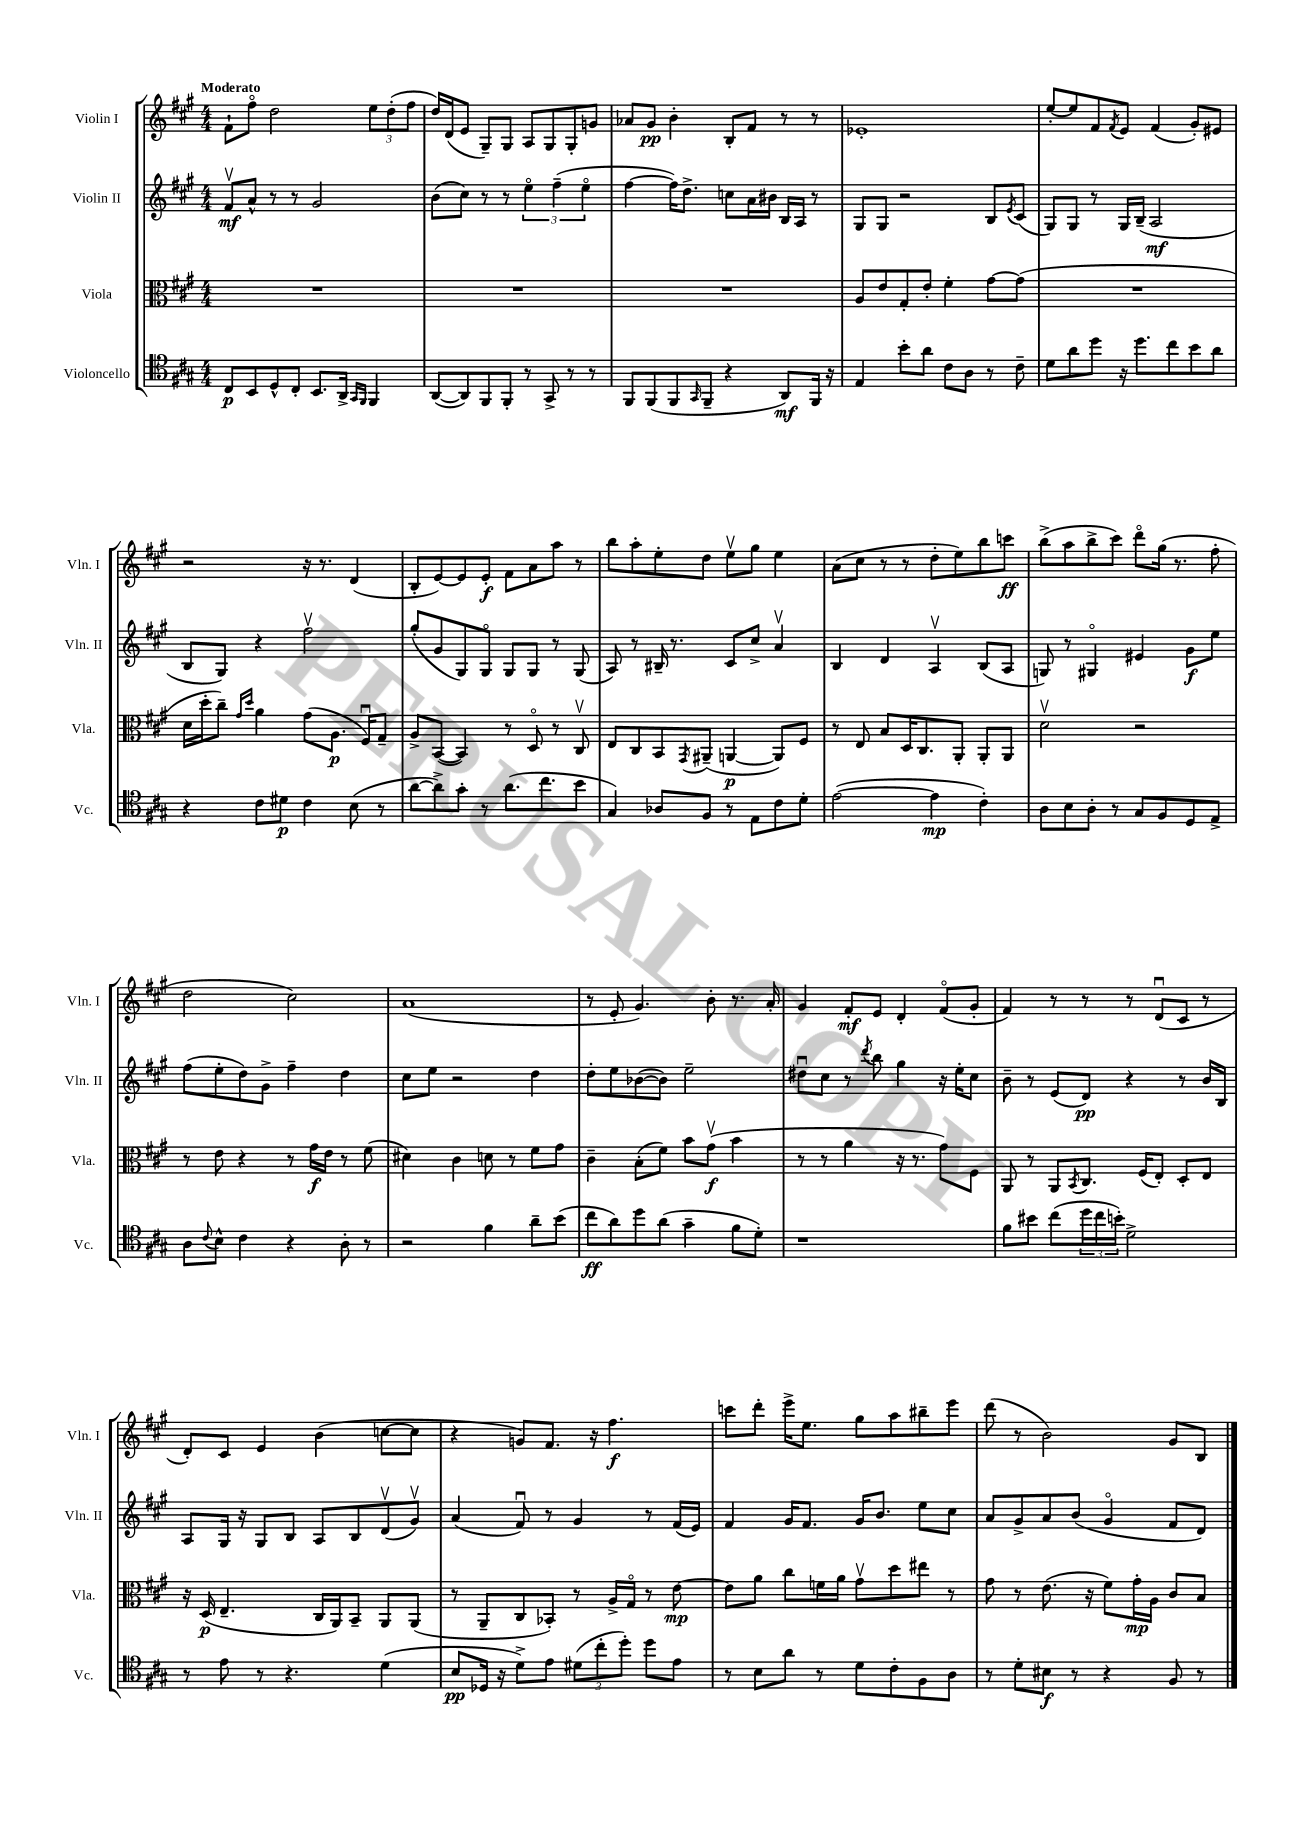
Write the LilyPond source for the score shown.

<<
\new StaffGroup <<
\new Staff = "s0" \with { instrumentName = "Violin I" shortInstrumentName = "Vln. I" } {
    \clef treble \key a \major \numericTimeSignature \time 4/4 \tempo "Moderato"
    fis'8-! fis''8\flageolet d''2 \tuplet 3/2 { e''8 d''8-.( fis''8 } |
    d''16) d'16( e'8 gis8--) gis8 a8 gis8 gis8-. g'8 |
    aes'8 gis'8\pp b'4-. b8-. fis'8 r8 r8 |
    ees'1-. |
    e''8~-. e''8 fis'8 \acciaccatura { fis'8 } e'8 fis'4( gis'8-.) eis'8 |
    r2 r16 r8. d'4( |
    b8-. e'8~) e'8 e'8-.\f fis'8 a'8 a''8 r8 |
    b''8 a''8-. e''8-. d''8 e''8\upbow gis''8 e''4 |
    a'8( cis''8 r8 r8 d''8-. e''8) b''8 c'''8\ff |
    b''8->( a''8 b''8-> cis'''8) d'''8\flageolet gis''16( r8. fis''8-. |
    d''2 cis''2) |
    a'1( |
    r8 e'8-. gis'4.) b'8-. r8. a'16-. |
    gis'4 fis'8-.\mf e'8 d'4-. fis'8\flageolet( gis'8-. |
    fis'4) r8 r8 r8 d'8\downbow( cis'8 r8 |
    d'8-.) cis'8 e'4 b'4( c''8~ c''8 |
    r4 g'8) fis'8. r16 fis''4.\f |
    c'''8 d'''8-. e'''16-> e''8. gis''8 a''8 bis''8-- e'''8 |
    d'''8( r8 b'2) gis'8 b8 \bar "|." |
}
\new Staff = "s1" \with { instrumentName = "Violin II" shortInstrumentName = "Vln. II" } {
    \clef treble \key a \major \numericTimeSignature \time 4/4
    fis'8\upbow\mf a'8-^ r8 r8 gis'2 |
    b'8( cis''8) r8 r8 \tuplet 3/2 { e''4\flageolet fis''4--( e''4\flageolet } |
    fis''4~ fis''16) d''8.-> c''8 a'16 bis'16 b16 a16 r8 |
    gis8 gis8 r2 b8 \acciaccatura { e'8 } cis'8( |
    gis8) gis8 r8 gis16 b16--( a2\mf |
    b8 gis8) r4 fis''2\upbow |
    gis''8-.( gis'8 gis8) gis8\flageolet gis8 gis8 r8 gis8( |
    a8) r8 bis16-- r8. cis'8 cis''8-> a'4\upbow |
    b4 d'4 a4\upbow b8( a8 |
    g8) r8 gis4\flageolet eis'4 gis'8\f e''8 |
    fis''8( e''8-. d''8) gis'8-> fis''4-- d''4 |
    cis''8 e''8 r2 d''4 |
    d''8-. e''8 bes'8~( bes'8) e''2-- |
    dis''8\downbow cis''8 r8 \acciaccatura { d'''8 } b''8 gis''4 r16 e''16-. cis''8 |
    b'8-- r8 e'8( d'8\pp) r4 r8 b'16 b16 |
    a8 gis16 r16 gis8 b8 a8 b8 d'8\upbow( gis'8\upbow) |
    a'4( fis'8\downbow) r8 gis'4 r8 fis'16( e'16) |
    fis'4 gis'16 fis'8. gis'16 b'8. e''8 cis''8 |
    a'8 gis'8-> a'8 b'8( gis'4\flageolet fis'8 d'8) \bar "|." |
}
\new Staff = "s2" \with { instrumentName = "Viola" shortInstrumentName = "Vla." } {
    \clef alto \key a \major \numericTimeSignature \time 4/4
    R1 |
    R1 |
    R1 |
    a8 e'8 gis8-. e'8-. fis'4-. gis'8~ gis'8( |
    R1 |
    d'16 d''16-. cis''8--) \grace { gis'16 d''16 } a'4 gis'8( a8.\p fis16\downbow) gis8-- |
    a8-> b,8~( b,4) r8 d8\flageolet r8 cis8\upbow |
    e8 cis8 b,8 \acciaccatura { gis,8 } ais,8--( a,4~\p a,8) fis8 |
    r8 e8 b8 d16 cis8. a,8-. a,8-. a,8 |
    d'2\upbow r2 |
    r8 e'8 r4 r8 gis'16\f e'16 r8 fis'8( |
    dis'4) cis'4 d'8 r8 fis'8 gis'8 |
    cis'4-- b8-.( fis'8) b'8 gis'8\upbow\f( b'4 |
    r8 r8 a'4 r16 r8. gis'8) fis8 |
    a,8 r8 a,8 \acciaccatura { b,8 } cis8. fis16( e8-.) d8-. e8 |
    r16 d16\p( e4.-- cis16 a,16) b,8-- a,8 a,8( |
    r8 a,8-- cis8 bes,8-.) r8 a16-> gis16\flageolet r8 e'8~\mp |
    e'8 a'8 cis''8 f'16 a'16 gis'8\upbow d''8 eis''8 r8 |
    gis'8 r8 e'8.( r16 fis'8) gis'16-.\mp a16 cis'8 b8 \bar "|." |
}
\new Staff = "s3" \with { instrumentName = "Violoncello" shortInstrumentName = "Vc." } {
    \clef tenor \key a \major \numericTimeSignature \time 4/4
    cis8\p b,8 d8-^ cis8-. b,8. a,16-> \grace { gis,16 fis,16 } fis,4 |
    a,8~( a,8) fis,8 fis,8-. r8 gis,8-> r8 r8 |
    fis,8 fis,8( fis,8 \grace { gis,16 } fis,8-- r4 a,8\mf) fis,16 r16 |
    e4 b'8-. a'8 cis'8 a8 r8 cis'8-- |
    d'8 a'8 d''8 r16 d''8. cis''8 b'8 a'8 |
    r4 cis'8 dis'8\p cis'4 b8( r8 |
    a'8~ a'8->) gis'8-. r8 a'8.( cis''8. b'8 |
    gis4) aes8 fis8 r8 e8 cis'8 d'8-. |
    e'2~( e'4\mp cis'4-.) |
    a8 b8 a8-. r8 gis8 fis8 d8 e8-> |
    a8 \appoggiatura { cis'8 } b8-^ cis'4 r4 a8-. r8 |
    r2 fis'4 a'8-- b'8( |
    cis''8\ff a'8) d''8 a'8( gis'4-- fis'8 d'8-.) |
    r1 |
    fis'8 bis'8 cis''8( \tuplet 3/2 { d''16 cis''16 b'16-.) } d'2-> |
    r8 e'8 r8 r4. d'4( |
    b8\pp des16 r16 d'8->) e'8 \tuplet 3/2 { dis'8( cis''8-. d''8-.) } d''8 e'8 |
    r8 b8 a'8 r8 d'8 cis'8-. fis8 a8 |
    r8 d'8-. bis8\f r8 r4 fis8 r8 \bar "|." |
}
>>
>>
\layout { \context { \Score \remove "Bar_number_engraver" } }
